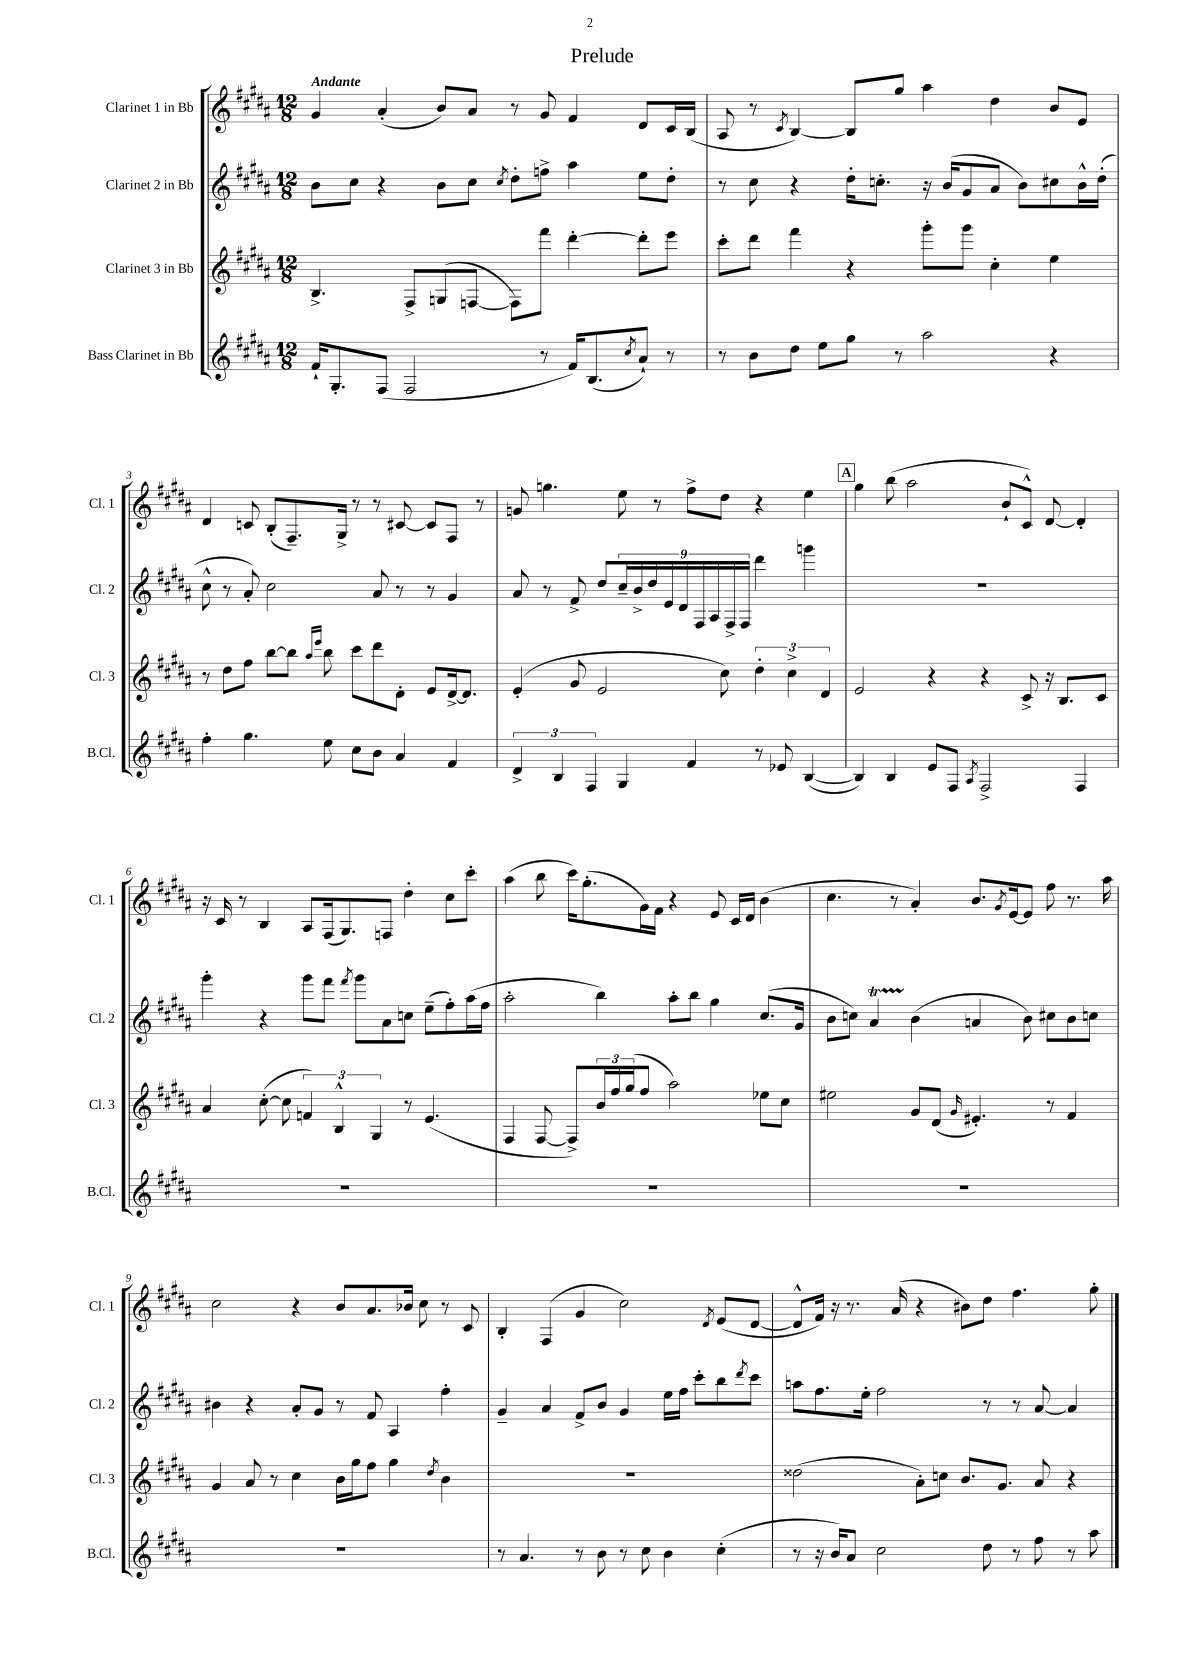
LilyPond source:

\header { title = "Prelude" }
<<
\new StaffGroup <<
\new Staff = "s0" \with { instrumentName = "Clarinet 1 in Bb" shortInstrumentName = "Cl. 1" } {
    \clef treble \key b \major \numericTimeSignature \time 12/8 \tempo "Andante"
    gis'4 ais'4-.( b'8) ais'8 r8 gis'8 fis'4 dis'8 cis'16 b16( |
    ais8 r8 \acciaccatura { cis'8 } b4~) b8 gis''8 ais''4 dis''4 b'8 e'8 |
    dis'4 c'8 b8-.( fis8.--) gis16-> r8 r8 cis'8~ cis'8 fis8 r8 |
    g'8 g''4. e''8 r8 fis''8-> dis''8 r4 e''4 |
    \mark \markup { \box "A" } gis''4 b''8( ais''2 b'8-! cis'8-^) dis'8~ dis'4-. |
    r16 cis'16 r8 b4 ais8 fis16( gis8.) f8 dis''4-. cis''8 cis'''8-. |
    ais''4( b''8 cis'''16) gis''8.-.( gis'16) fis'16 r4 e'8 cis'16 dis'16 b'4( |
    cis''4. r8 ais'4-.) b'8. \acciaccatura { gis'8 } e'16~ e'8 fis''8 r8. ais''16 |
    cis''2 r4 b'8 ais'8. bes'16 cis''8 r8 cis'8 |
    b4-. fis4( gis'4 cis''2) \acciaccatura { dis'8 } e'8( dis'8~ |
    dis'8-^ fis'16) r16 r8. ais'16( r4 bis'8) dis''8 fis''4. gis''8-. \bar "|." |
}
\new Staff = "s1" \with { instrumentName = "Clarinet 2 in Bb" shortInstrumentName = "Cl. 2" } {
    \clef treble \key b \major \numericTimeSignature \time 12/8
    b'8 cis''8 r4 b'8 cis''8 \acciaccatura { cis''8 } dis''8-. f''8-> ais''4 e''8 dis''8-. |
    r8 cis''8 r4 dis''16-. c''8.-. r16 b'16( gis'8 ais'8 b'8) cis''8 b'16-^ dis''16-.( |
    cis''8-^ r8 ais'8-.) cis''2 ais'8 r8 r8 gis'4 |
    ais'8 r8 fis'8-> dis''8 \tuplet 9/8 { cis''16-- b'16-> dis''16 e'16 dis'16 fis16 ais16 fis16-> fis16 } dis'''4 g'''4 |
    \mark \markup { \box "A" } R1. |
    gis'''4-. r4 gis'''8 fis'''8 \acciaccatura { fis'''8 } gis'''8 ais'8 c''8 e''8--( fis''8-.) ais''16( fis''16 |
    ais''2-. b''4) ais''8-. b''8 gis''4 cis''8.( gis'16 |
    b'8 c''8) ais'4\startTrillSpan b'4\stopTrillSpan( a'4 b'8) cis''8 b'8 c''8 |
    bis'4 r4 ais'8-. gis'8 r8 fis'8 ais4 fis''4-. |
    gis'4-- ais'4 fis'8-> b'8 gis'4 e''16 fis''16 cis'''8-. b''8 \acciaccatura { dis'''8 } cis'''8 |
    a''8 fis''8. e''16-. fis''2 r8 r8 ais'8~ ais'4 \bar "|." |
}
\new Staff = "s2" \with { instrumentName = "Clarinet 3 in Bb" shortInstrumentName = "Cl. 3" } {
    \clef treble \key b \major \numericTimeSignature \time 12/8
    b4.-> fis8-> g8( f8~ f8) fis'''8 dis'''4~-. dis'''8-. e'''8 |
    cis'''8-. dis'''8 fis'''4 r4 gis'''8-. gis'''8 cis''4-. e''4 |
    r8 dis''8 fis''8 b''8~ b''8 \grace { ais''16 e'''16 } b''8 cis'''8 dis'''8 dis'8-. e'8 dis'16~-> dis'8. |
    e'4-.( gis'8 e'2 cis''8) \tuplet 3/2 { dis''4-. cis''4-> dis'4 } |
    \mark \markup { \box "A" } e'2 r4 r4 cis'8-> r16 b8. cis'8 |
    ais'4 cis''8~-.( cis''8 \tuplet 3/2 { f'4) b4-^ gis4 } r8 e'4.( |
    fis4 fis8~ fis8->) \tuplet 3/2 { b'16 fis''16 gis''16( } fis''8 ais''2) ees''8 cis''8 |
    eis''2 gis'8 dis'8( \grace { gis'16 } eis'4.-.) r8 fis'4 |
    gis'4 ais'8 r8 cis''4 b'16 gis''16 fis''8 gis''4 \acciaccatura { dis''8 } b'4 |
    R1. |
    disis''2( ais'8-.) c''8 b'8. gis'8. ais'8 r4 \bar "|." |
}
\new Staff = "s3" \with { instrumentName = "Bass Clarinet in Bb" shortInstrumentName = "B.Cl." } {
    \clef treble \key b \major \numericTimeSignature \time 12/8
    fis'16-! gis8.-. fis8( fis2 r8 fis'16) b8.( \acciaccatura { cis''8 } ais'8-!) r8 |
    r8 b'8 dis''8 e''8 gis''8 r8 ais''2 r4 |
    fis''4-. gis''4. e''8 cis''8 b'8 ais'4 fis'4 |
    \tuplet 3/2 { dis'4-> b4 fis4 } gis4 fis'4 r8 ees'8 b4~( |
    \mark \markup { \box "A" } b4) b4 e'8 fis8 \acciaccatura { ais8 } fis2-> fis4 |
    R1. |
    R1. |
    R1. |
    R1. |
    r8 ais'4. r8 b'8 r8 cis''8 b'4 cis''4-.( |
    r8 r16 b'16) ais'8 cis''2 dis''8 r8 fis''8 r8 ais''8 \bar "|." |
}
>>
>>
